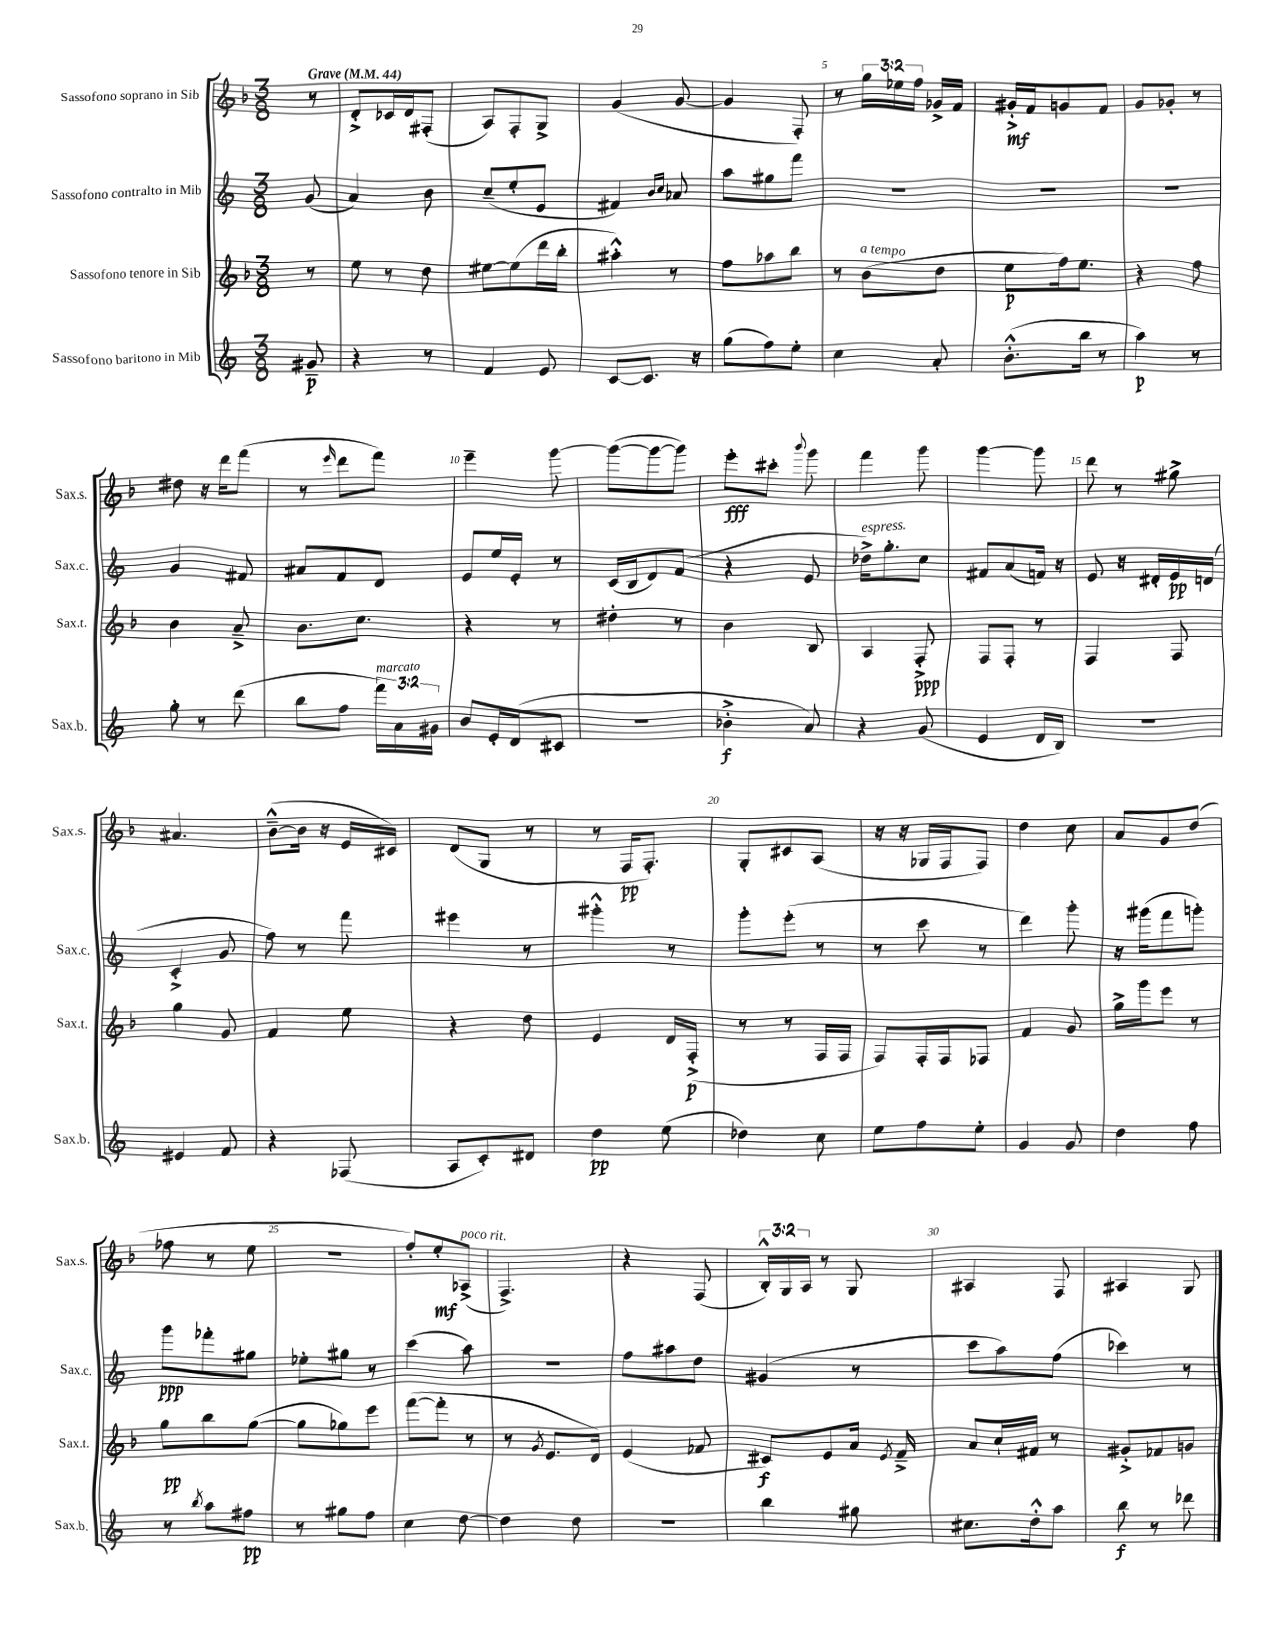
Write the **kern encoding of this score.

**kern	**kern	**kern	**kern
*staff4	*staff3	*staff2	*staff1
*clefG2	*clefG2	*clefG2	*clefG2
*k[]	*k[b-]	*k[]	*k[b-]
*M3/8	*M3/8	*M3/8	*M3/8
*MM44	*MM44	*MM44	*MM44
8g#~	8r	(8g	8r
=	=	=	=
4r	8ee	4a)	8d'^
.	8r	.	16c-
.	.	.	16d
8r	8dd	8b	(8F#'
=	=	=	=
4f	[8ee#	(8cc~	8A)
.	(8ee#]	8ee'	8F'
8e	16ddd	8e	8G^
.	16bb-'	.	.
=	=	=	=
[8c	4aa#'^^)	4f#)	(4g
8.c]	.	.	.
.	.	16qqb	.
.	.	16qqcc	.
.	8r	8a-	[8g
16r	.	.	.
=	=	=	=
(8gg	8ff	8aa	4g]
8ff)	8aa-	8gg#	.
8ee'	8bb-	8fff	8F')
=	=	=	=
4cc	8r	4.r	8r
.	(8b-	.	24gg
.	.	.	24ee-
.	.	.	24ff
8a'	8dd	.	16g-^
.	.	.	16f
=	=	=	=
(8.b'^^	8ee	4.r	16g#'^
.	.	.	16f
.	16ff)	.	8g
16bb	8.ee	.	.
8r	.	.	8f
=	=	=	=
4aa)	4r	4.r	8g
.	.	.	8g-'
8r	8ff	.	8r
=	=	=	=
8gg'	4b-	4g	8dd#
8r	.	.	16r
.	.	.	16ddd
(8ddd	8a~^	8f#	(8fff
=	=	=	=
8bb	8.b-	8a#	8r
.	.	.	16qqeee
8ff	.	8f	8ddd
.	8.cc	.	.
24fff)	.	8d	8fff)
24a	.	.	.
24g#	.	.	.
=	=	=	=
8b	4r	8e	4eee~
16e'	.	16ee	.
(16d	.	16e'	.
8c#	8r	8r	[8ggg
=	=	=	=
4.r	4dd#'	(16c	(8ggg_
.	.	16B	.
.	.	8d)	8ggg_
.	8r	(8f	8ggg])
=	=	=	=
4b-'^	4b-	4r	8eee'
.	.	.	8ccc#'
.	.	.	8qqbbb-
8a)	8B-	8e	8ggg
=	=	=	=
4r	4A	16dd-^)	4fff
.	.	8.gg'	.
(8g	8F'^	8cc	8ggg
=	=	=	=
4e	8F	8f#	[4ggg
.	8F'	(8a	.
16d	8r	16f)	8ggg]
16B)	.	16r	.
=	=	=	=
4.r	4F	8e	8ddd
.	.	16r	8r
.	.	16d#'	.
.	8F	16e	8gg#^
.	.	(16d	.
=	=	=	=
4e#	4gg	4c'^	4.a#
8f	8g	8g	.
=	=	=	=
4r	4f	8ff)	([8b-~^^
.	.	8r	16b-]
.	.	.	16r
(8F-	8ee	8fff	16e
.	.	.	16c#)
=	=	=	=
8A	4r	4eee#	(8d
8c')	.	.	8G
8d#	8dd	8r	8r
=	=	=	=
4dd	4e	4ggg#'^^	8r
.	.	.	16F
.	.	.	8.F')
(8ee	16d	8r	.
.	(16F'^	.	.
=	=	=	=
4dd-)	8r	8ggg'	8G'
.	8r	(8eee'	8c#
8cc	16F	8r	(8A
.	16F	.	.
=	=	=	=
8ee	8F)	8r	16r
.	.	.	16r
8ff	16F'	8ccc	16G-
.	16F	.	16F
8ee'	8F-	8r	8F)
=	=	=	=
4g	4f	4ddd)	4dd
8g	8g	8ggg'	8cc
=	=	=	=
4dd	16gg^	16r	8a
.	16ggg	(16ggg#	.
.	8eee	8fff	8g
8ff	8r	8ggg')	(8dd
=	=	=	=
8r	8gg	8ggg	8ff-
8qbb	.	.	.
8aa	8bb-	8fff-'	8r
8ff#	([8gg	8gg#	8ee
=	=	=	=
8r	8gg]	8ee-'	4.r
8gg#	8gg-)	8gg#	.
8ff	8eee	8r	.
=	=	=	=
4cc	([8fff	(4ccc	8ff')
.	8fff']	.	8ee'
[8dd	8r	8aa)	(8A-^
=	=	=	=
4dd]	8r	4.r	4.F^)
.	8qg	.	.
.	8.e	.	.
8dd	.	.	.
.	16d)	.	.
=	=	=	=
4.r	(4e	8ff	4r
.	.	8aa#	.
.	8f-	8dd	(8F
=	=	=	=
4bb	8c#)	(4g#	24B-'^^)
.	.	.	24G
.	.	.	24A
.	8e	.	8r
8gg#	16a	8r	8G
.	8qe	.	.
.	16f~^	.	.
=	=	=	=
8.cc#	8a	8ccc	4A#
.	16cc`	8aa)	.
16dd'^^	16f#	.	.
8aa	8r	(8ff	8F
=	=	=	=
8bb	8g#'^	4ccc-)	4A#
8r	8f-	.	.
8ddd-	8g	8r	8G
==	==	==	==
*-	*-	*-	*-
